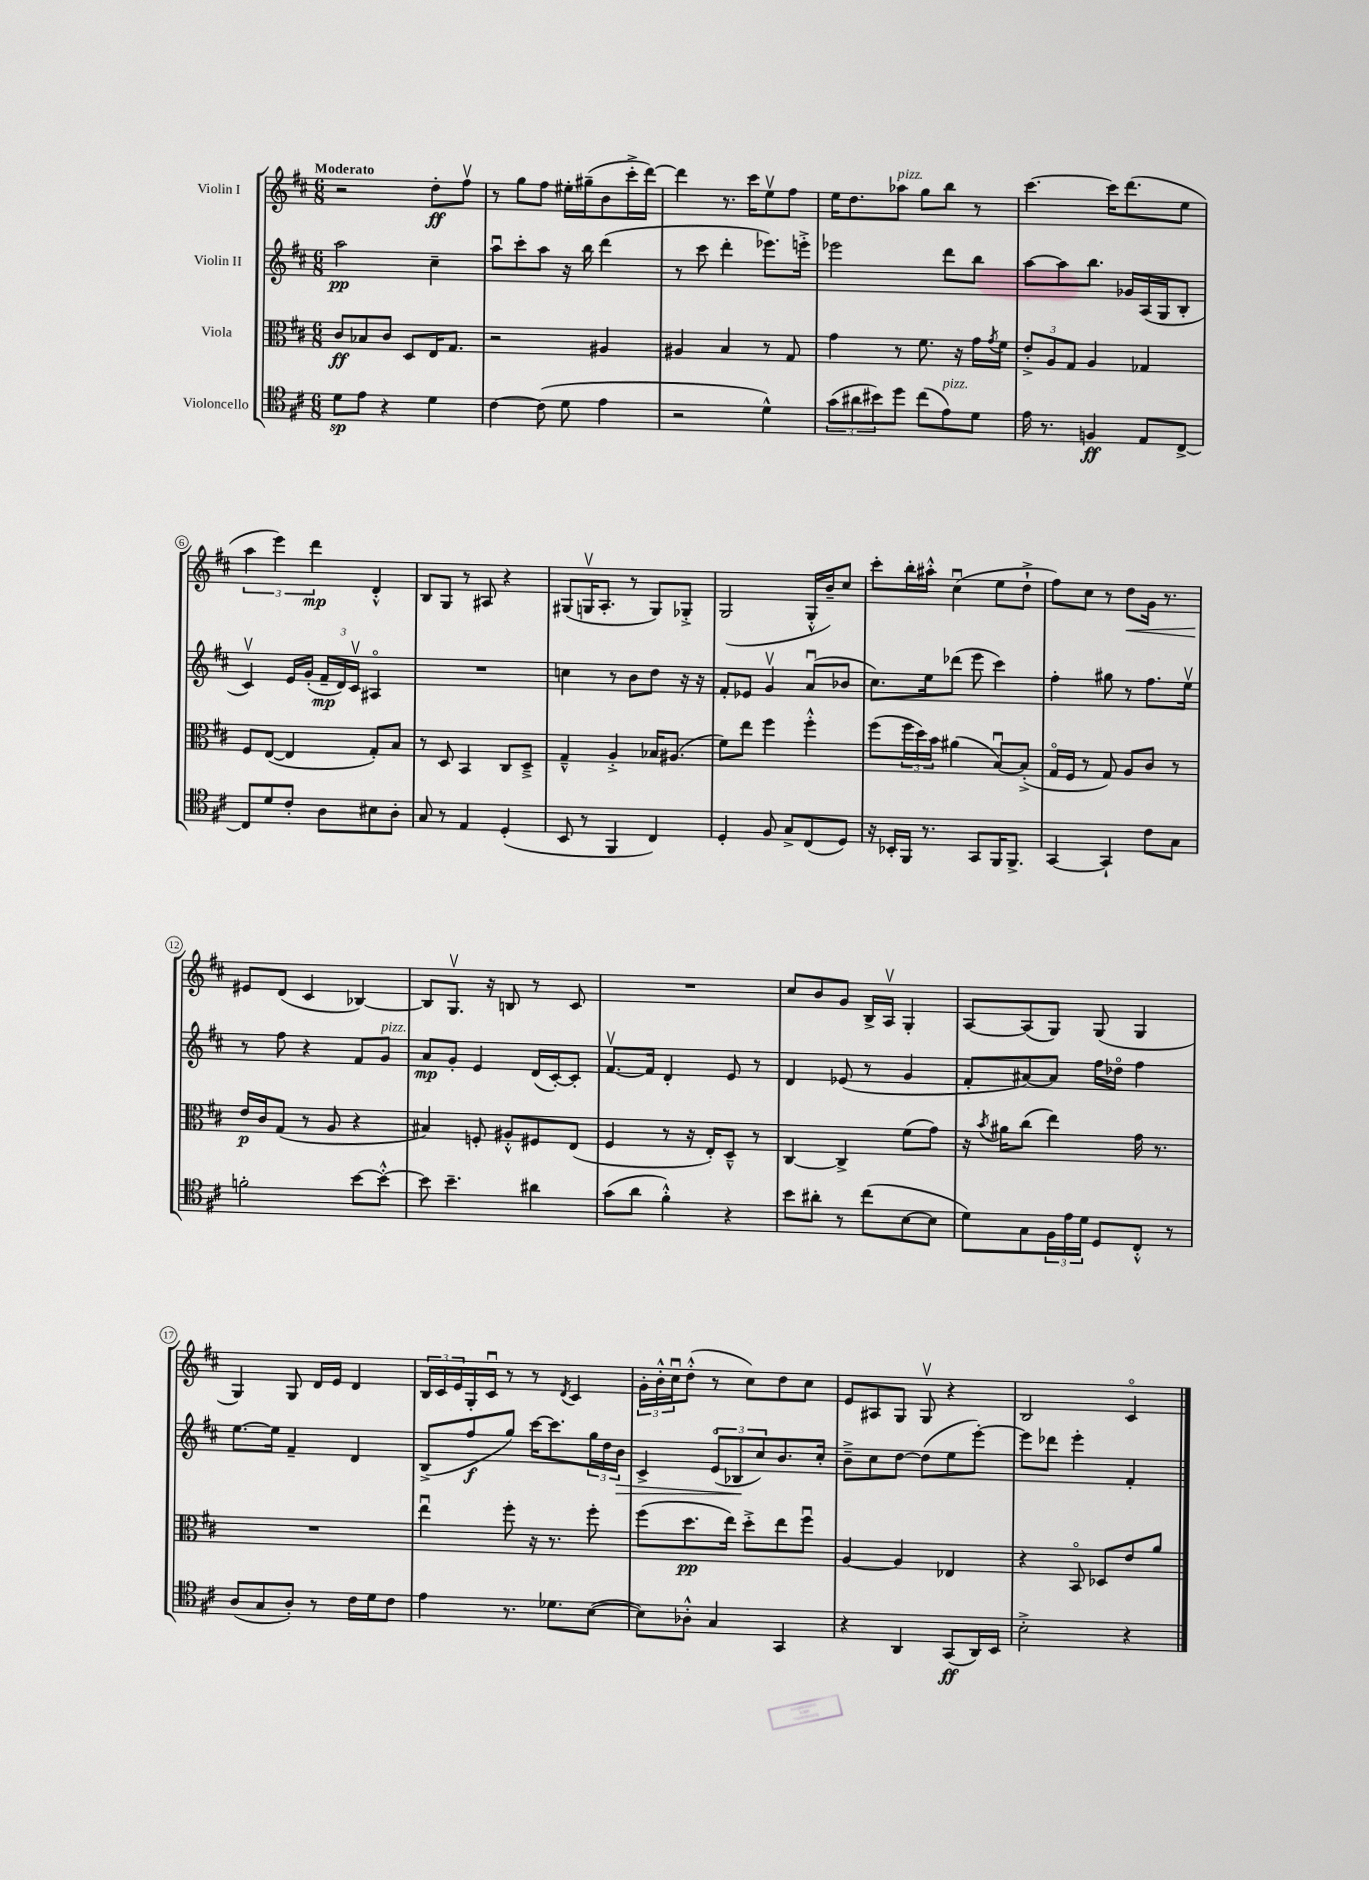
<<
\new StaffGroup <<
\new Staff = "s0" \with { instrumentName = "Violin I" } {
    \clef treble \key d \major \numericTimeSignature \time 6/8 \tempo "Moderato"
    r2 d''8-.\ff fis''8\upbow |
    r8 g''8 fis''8 eis''16-. gis''16--( b'8 cis'''16-.-> d'''16~) |
    d'''4 r8. cis'''16 e''8\upbow fis''8 |
    e''16 d''8. aes''8^\markup { \italic "pizz." } g''8 b''8 r8 |
    cis'''4.~ cis'''16 d'''8.( e''8 |
    \tuplet 3/2 { a''4 e'''4) d'''4\mp } d'4-.-^ |
    b8 g8 r8 ais8 r4 |
    gis8( g16\upbow a8.-. r8 g8) ges8-.-> |
    g2( g16-.-^ b'16--) cis''8 |
    cis'''8-. b''16-. ais''16-.-^ cis''4\downbow( e''8 d''8-!-> |
    fis''8) cis''8 r8 d''8\< g'16 r8. |
    eis'8\! d'8( cis'4 bes4~) |
    bes8 g8.\upbow r16 b8 r8 cis'8 |
    R2. |
    cis''8 b'8 g'8 b16-> a16\upbow g4-. |
    a8~ a8( g8) g8( g4 |
    g4) g8 d'16 e'16 d'4 |
    \tuplet 3/2 { b16 cis'16 e'16 } g16-. cis'16\downbow r8 r8 \acciaccatura { d'8 } cis'4 |
    \tuplet 3/2 { g'16-. b'16-.-^ cis''16\downbow } d''8-.-^( r8 cis''8) d''8 cis''8 |
    e'8 ais8 g8 g8\upbow r4 |
    b2 cis'4\flageolet \bar "|." |
}
\new Staff = "s1" \with { instrumentName = "Violin II" } {
    \clef treble \key d \major \numericTimeSignature \time 6/8
    a''2\pp cis''4-- |
    a''8\downbow cis'''8-. a''8 r16 b''16 d'''4( |
    r8 cis'''8 d'''4-. ees'''8.) e'''16-.-> |
    ees'''2 d'''8 b''8 |
    a''8~ a''8 b''8. ges'16 a16( g16 b8-. |
    cis'4\upbow) e'16 g'16-.( \tuplet 3/2 { fis'16--\mp d'16) cis'16\upbow } ais4\flageolet |
    R2. |
    c''4 r8 b'8 d''8 r16 r16 |
    fis'8-. ees'8 g'4\upbow a'8\downbow( bes'8 |
    cis''8.) e''16 des'''8( e'''8 cis'''4) |
    fis''4-. gis''8 r8 fis''8. e''16\upbow |
    r8 fis''8 r4 fis'8 g'8^\markup { \italic "pizz." } |
    a'8\mp g'8-. e'4 d'16( cis'16~-.) cis'8-. |
    fis'8.~\upbow fis'16 d'4-. e'8 r8 |
    d'4 ees'8( r8 g'4 |
    fis'8-. ais'8~) ais'8 fis''16 des''16\flageolet fis''4 |
    e''8.~ e''16 fis'4-- d'4 |
    b8->( fis''8\f g''8) cis'''16~ cis'''8. \tuplet 3/2 { g''16 d''16 b'16\> } |
    cis'4-> \tuplet 3/2 { e'8\flageolet( bes8\! cis''8) } b'8. cis''16-. |
    b'8---> cis''8 d''8~ d''8( e''8 e'''8~-.) |
    e'''8 des'''8 e'''4-. fis'4-. \bar "|." |
}
\new Staff = "s2" \with { instrumentName = "Viola" } {
    \clef alto \key d \major \numericTimeSignature \time 6/8
    cis'8\ff bes8 cis'8 d8 e16 g8. |
    r2 ais4 |
    ais4 b4 r8 g8 |
    g'4 r8 fis'8. r16 g'16 \acciaccatura { g'8 } fis'16 |
    \tuplet 3/2 { e'8-.-> a8 g8 } a4 ges4 |
    fis8 e8~( e4 g8-.) b8 |
    r8 d8 b,4 cis8 d8---> |
    g4---^ a4-.-> bes16 ais8.( |
    fis'8) e''8 fis''4 fis''4-.-^ |
    fis''8( \tuplet 3/2 { fis''16 d''16) b'16 } ais'4( b8~\downbow) b8-.->( |
    g16\flageolet fis16 r8 g8) a8 cis'8 r8 |
    e'16\p cis'16 g8( r8 a8 r4 |
    bis4) f8-. ais8-.-^ fis8 e8( |
    fis4 r8 r16 e16-.) d8---^ r8 |
    cis4~ cis4-> fis'8( g'8) |
    r16 \acciaccatura { b'8 } ais'16 cis''8( e''4) g'16 r8. |
    R2. |
    e''4\downbow fis''8-. r16 r8. fis''8-. |
    fis''8( d''8.\pp e''16) d''8-.-> e''8 fis''8\downbow |
    a4~ a4 ees4 |
    r4 b,8\flageolet des8 e'8 a'8 \bar "|." |
}
\new Staff = "s3" \with { instrumentName = "Violoncello" } {
    \clef tenor \key d \major \numericTimeSignature \time 6/8
    d'8\sp e'8 r4 d'4 |
    cis'4~ cis'8( d'8 e'4 |
    r2 d'4-^) |
    \tuplet 3/2 { g'8( ais'8 bis'8) } d''8 cis''8( e'8^\markup { \italic "pizz." }) d'8 |
    e'16 r8. f4\ff e8 cis8~-> |
    cis8 d'8 cis'8-. a8 bis8 a8-. |
    g8 r8 e4 d4-.( |
    b,8 r8 fis,4 cis4) |
    d4-. fis8 g8-> cis8( d8) |
    r16 bes,16-. fis,16 r8. g,8 fis,16 fis,8.-> |
    g,4~ g,4-! cis'8 g8 |
    f'2-. b'8~ b'8~-.-^ |
    b'8 b'4.-- ais'4 |
    g'8( a'8 fis'4-.-^) r4 |
    b'8 ais'8-. r8 cis''8( b8~ b8 |
    d'8) g8 \tuplet 3/2 { fis16 e'16 d'16 } d8 cis8-.-^ r8 |
    a8( g8 a8-.) r8 cis'16 d'16 cis'8 |
    e'4 r8. des'8. b8~( |
    b8) aes8-.-^ g4 g,4 |
    r4 a,4 g,8\ff( a,16) b,16 |
    b2-.-> r4 \bar "|." |
}
>>
>>
\layout { \context { \Score \override BarNumber.stencil = #(make-stencil-circler 0.1 0.3 ly:text-interface::print) } }
